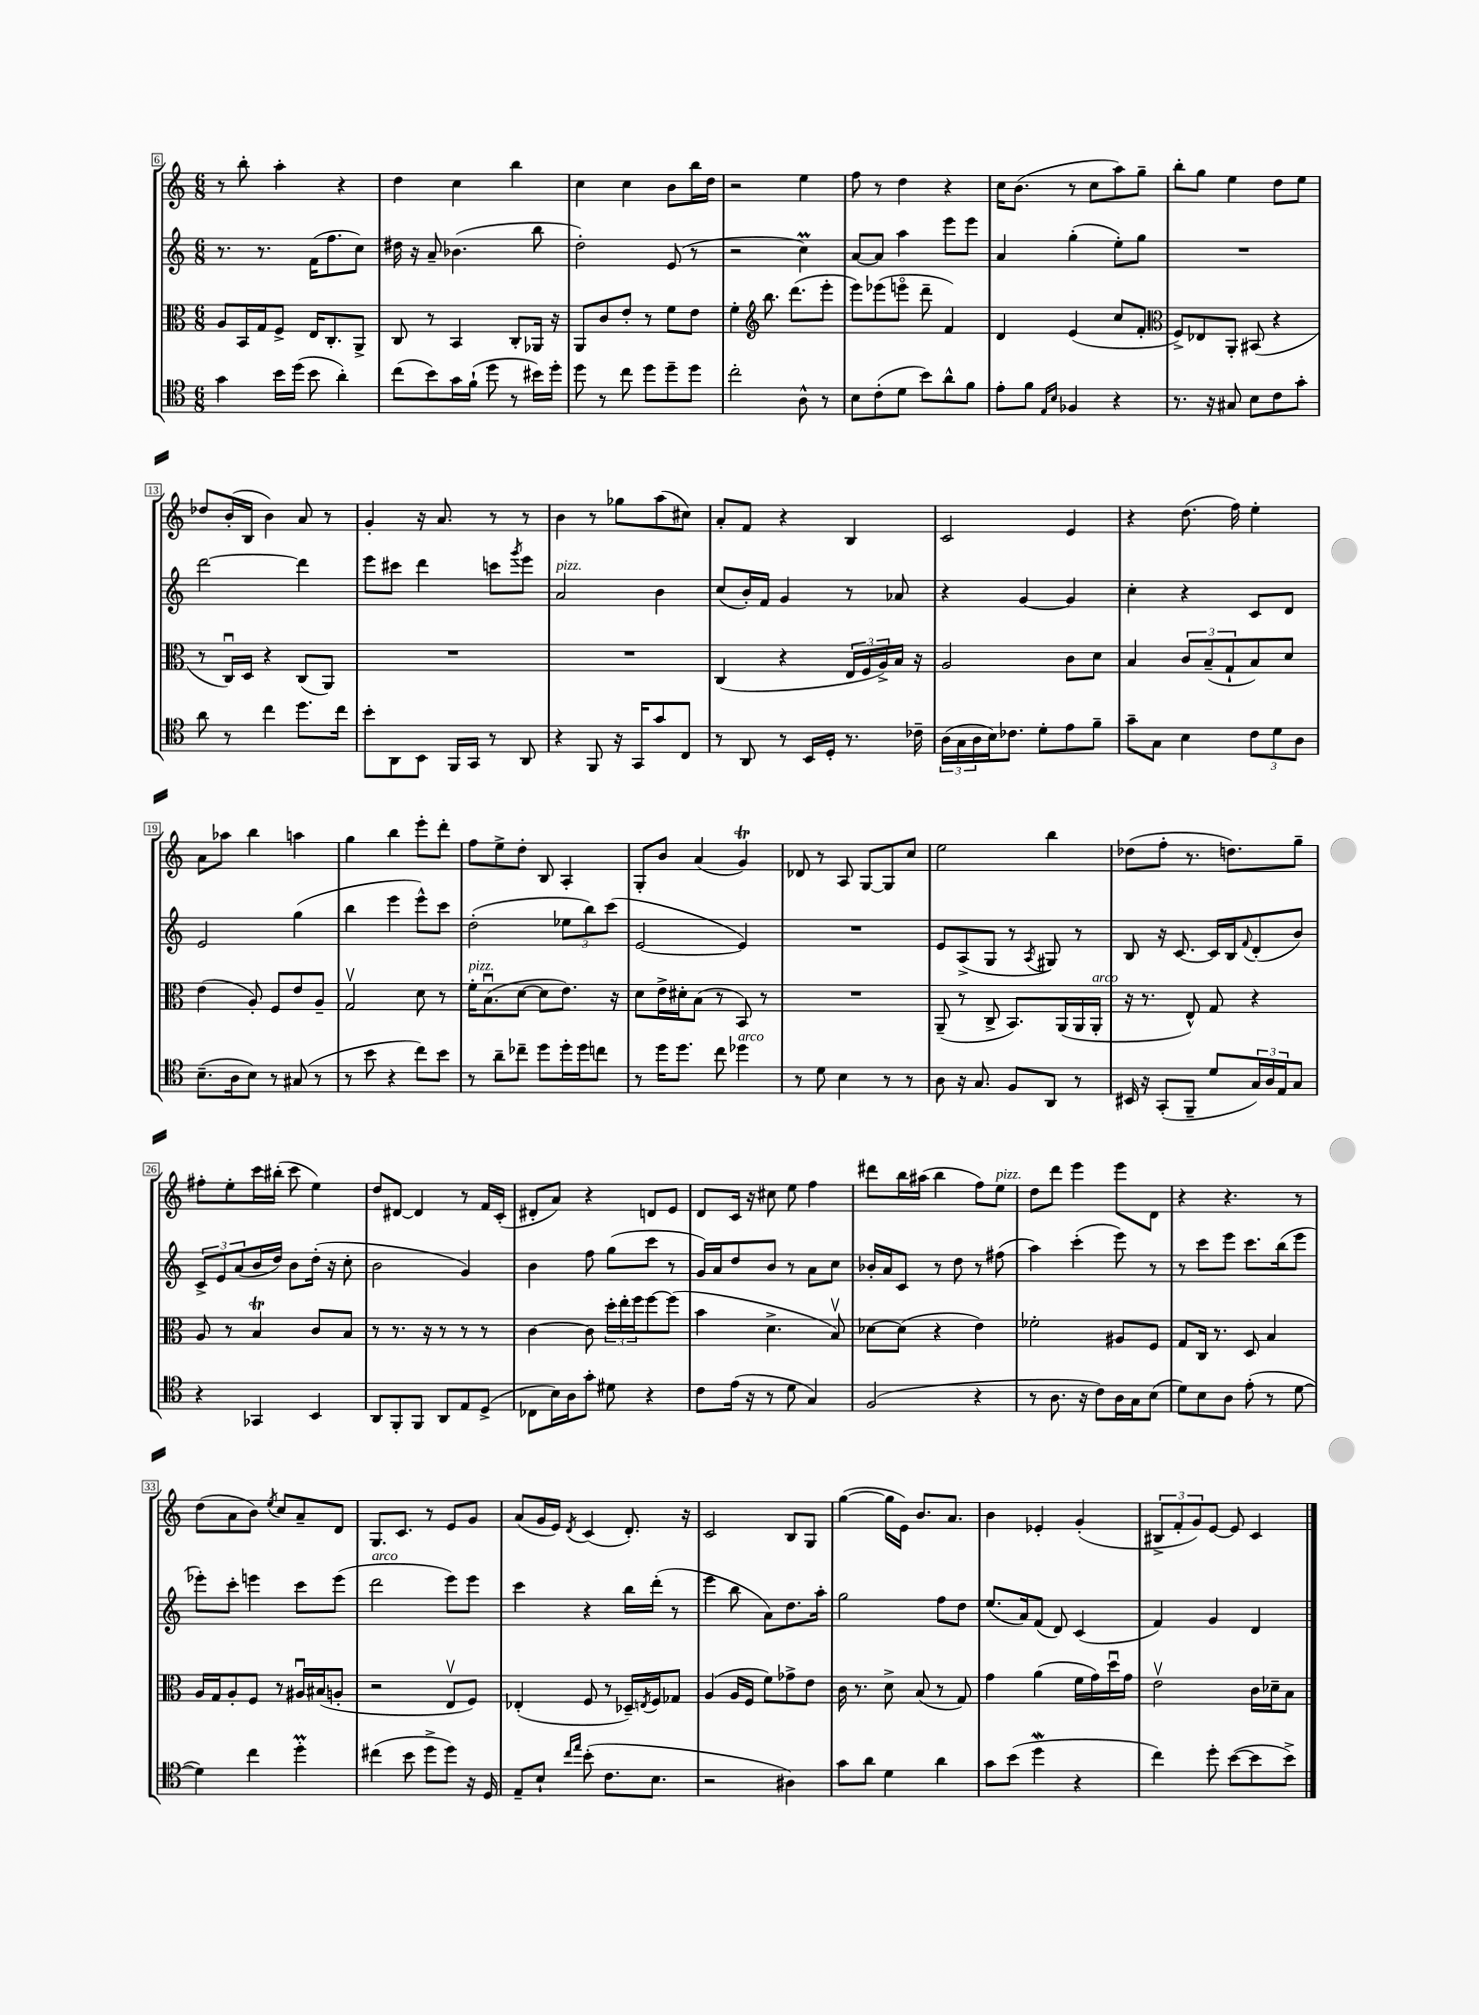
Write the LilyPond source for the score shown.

<<
\new StaffGroup <<
\new Staff = "s0" {
    \clef treble \key c \major \numericTimeSignature \time 6/8
    r8 b''8-. a''4-. r4 |
    d''4 c''4 b''4 |
    c''4 c''4 b'8 b''16 d''16 |
    r2 e''4 |
    f''8 r8 d''4 r4 |
    c''16 b'8.( r8 c''8 a''8) g''8-- |
    b''8-. g''8 e''4 d''8 e''8 |
    des''8 b'16-.( b16 b'4) a'8 r8 |
    g'4-. r16 a'8. r8 r8 |
    b'4 r8 ges''8 a''8( cis''8) |
    a'8-. f'8 r4 b4 |
    c'2 e'4 |
    r4 d''8.( f''16) e''4-. |
    a'8 aes''8 b''4 a''4 |
    g''4 b''4 e'''8-. d'''8-. |
    f''8 e''8-> d''8-. b8 a4-. |
    g8-. b'8 a'4( g'4\trill) |
    des'8 r8 a8 g8~ g8 c''8 |
    e''2 b''4 |
    des''8( f''8-. r8. d''8.) g''8-- |
    fis''8-. e''8-. c'''16 bis''16-.( c'''8 e''4) |
    d''8 dis'8~ dis'4 r8 f'16 c'16-.( |
    dis'8-. a'8) r4 d'8 e'8 |
    d'8 c'16 r16 cis''8 e''8 f''4 |
    dis'''8 b''16 ais''16( b''4 f''8) e''8^\markup { \italic "pizz." } |
    d''8 d'''8 e'''4 e'''8 d'8 |
    r4 r4. r8 |
    d''8( a'8 b'8) \acciaccatura { e''8 } c''8 a'8-- d'8 |
    g8. c'8. r8 e'8 g'8 |
    a'8( g'16 e'16) \acciaccatura { d'8 } c'4( d'8.-.) r16 |
    c'2 b8 g8 |
    g''4~( g''16 e'16) b'8. a'8. |
    b'4 ees'4-. g'4-.( |
    \tuplet 3/2 { bis8-> f'8-. g'8) } e'8~ e'8 c'4 \bar "|." |
}
\new Staff = "s1" {
    \clef treble \key c \major \numericTimeSignature \time 6/8
    r8. r8. f'16( f''8. c''8) |
    dis''16 r16 a'8-- bes'4.( b''8 |
    d''2-.) e'8( r8 |
    r2 c''4\prall) |
    a'8~ a'8 a''4 e'''8 e'''8 |
    a'4 g''4-.( e''8-.) g''8 |
    R2. |
    d'''2~ d'''4 |
    e'''8 cis'''8 d'''4 c'''8 \acciaccatura { g'''8 } e'''8 |
    a'2^\markup { \italic "pizz." } b'4 |
    c''8( b'16-.) f'16 g'4 r8 aes'8 |
    r4 g'4~ g'4 |
    c''4-. r4 c'8 d'8 |
    e'2 g''4( |
    b''4 e'''4 e'''8-^) c'''8 |
    d''2-.( \tuplet 3/2 { ees''8 b''8) c'''8( } |
    e'2~ e'4) |
    R2. |
    e'8 a8->( g8 r8 \acciaccatura { a8 } gis8) r8 |
    b8 r16 c'8.~ c'16 b16 \appoggiatura { f'8 } d'8-.( b'8) |
    \tuplet 3/2 { c'8-> e'8 a'8( } b'16 d''16) b'8 d''16-.( r16 c''8-. |
    b'2 g'4) |
    b'4 f''8 g''8( c'''8 r8 |
    g'16) a'16 d''8 b'8 r8 a'8 c''8 |
    bes'16-. a'16 c'8 r8 d''8 r8 fis''8( |
    a''4) c'''4-.( e'''8) r8 |
    r8 c'''8 e'''8 c'''8. b''16( e'''8 |
    ees'''8-.) c'''8-. e'''4 c'''8 e'''8( |
    d'''2^\markup { \italic "arco" } e'''8) e'''8 |
    c'''4 r4 b''16 d'''16-.( r8 |
    e'''4 b''8 a'8) d''8. a''16-. |
    g''2 f''8 d''8 |
    e''8.( a'16) f'8( d'8) c'4( |
    f'4) g'4 d'4 \bar "|." |
}
\new Staff = "s2" {
    \clef alto \key c \major \numericTimeSignature \time 6/8
    a8 b,16 g16 f8-> e16 c8.-. a,8-> |
    c8 r8 b,4 c8-. aes,16 r16 |
    a,8 c'8 e'8-. r8 f'8 e'8 |
    f'4-. \clef treble b''8. d'''8.( e'''8-. |
    e'''8) ees'''8( e'''8\flageolet d'''8-- f'4) |
    d'4 e'4( c''8 f'8-. |
    \clef alto f8->) ees8 a,8-. bis,8( r4 |
    r8 c16\downbow) d16 r4 c8( a,8) |
    R2. |
    R2. |
    c4( r4 \tuplet 3/2 { e16 f16 a16->) } b16 r16 |
    a2 c'8 d'8 |
    b4 \tuplet 3/2 { c'8 b8--( g8-! } b8) d'8 |
    e'4( a8-.) f8 e'8 a8-- |
    g2\upbow d'8 r8 |
    f'16-.^\markup { \italic "pizz." } b8.\downbow( d'8~ d'8 e'8.) r16 |
    d'8 e'16-> dis'16-. b8( r8 b,8) r8 |
    R2. |
    a,8--( r8 c8-> b,8.) a,16( a,16 a,16-.^\markup { \italic "arco" } |
    r16 r8. e8-^) g8 r4 |
    a8 r8 b4\trill c'8 b8 |
    r8 r8. r16 r8 r8 r8 |
    c'4~ c'8 \tuplet 3/2 { d''16-. e''16-. f''16 } f''8~ f''8( |
    b'4 d'4.-> b8\upbow) |
    des'8~ des'8( r4 e'4) |
    fes'2-. ais8 f8 |
    g8 c16 r8. d8 b4 |
    a16 g16 a8-. f8 r8 ais16\downbow bis16( a8-. |
    r2 e8\upbow f8) |
    ees4-.( f8 r8 des16--) \acciaccatura { e8 } f16 ges8 |
    a4( a16 f16 f'8) ges'8-> e'8 |
    c'16 r8. d'8-> b8( r8 g8) |
    g'4 a'4( f'16 g'16) d''16\downbow g'16 |
    e'2\upbow c'16 des'16-- b8 \bar "|." |
}
\new Staff = "s3" {
    \clef tenor \key c \major \numericTimeSignature \time 6/8
    g'4 b'16 d''16( b'8 a'4-.) |
    c''8( b'8) g'16 f'16-!( d''8 r8 bis'16) d''16-. |
    d''8 r8 c''8 d''8 d''8-- d''8 |
    c''2-. a8-^ r8 |
    b8 c'8-.( d'8 b'8) a'8-^ f'8 |
    e'8-. f'8 \grace { e16 b16 } fes4 r4 |
    r8. r16 gis8 b8 c'8 g'8-. |
    a'8 r8 c''4 d''8. c''16 |
    b'8-. a,8 b,8 f,16 g,16 r8 a,8 |
    r4 f,8 r16 g,16 g'8 c8 |
    r8 a,8 r8 b,16 d16-. r8. ces'16-- |
    \tuplet 3/2 { a16( g16 a16 } b16) ces'8. d'8-. e'8 f'8-- |
    g'8-- g8 b4 \tuplet 3/2 { c'8 d'8 a8 } |
    b8.--( a16 b8) r8 gis8( r8 |
    r8 b'8 r4 c''8) b'8 |
    r8 a'8-- ces''8-- d''8 d''16-. d''16 c''8 |
    r8 d''16 d''8. c''8 des''4^\markup { \italic "arco" } |
    r8 d'8 b4 r8 r8 |
    a8 r16 g8. f8 a,8 r8 |
    bis,16 r16 g,8-.( f,8-- d'8 \tuplet 3/2 { g16) a16 e16 } g8 |
    r4 ges,4 b,4 |
    a,8 f,8-. f,8 a,8 e8 d8->( |
    ces8 b16) a16 g'8-. dis'8 r4 |
    c'8 e'16( r16 r8 d'8 g4) |
    f2( r4 |
    r8 a8. r16 c'8) a16 g16 b8( |
    d'8) b8 a8 e'8-.( r8 d'8~ |
    d'4) c''4 d''4-.\prall |
    cis''4( b'8 d''8-> d''8) r16 d16 |
    e8-- b8-! \grace { c''16 e''16 } b'8-.( c'8. b8. |
    r2 ais4) |
    g'8 a'8 d'4 a'4 |
    g'8 b'8( d''4\mordent r4 |
    c''4) d''8-. b'8~( b'8 b'8->) \bar "|." |
}
>>
>>
\layout { \context { \Score currentBarNumber = #6 \override BarNumber.stencil = #(make-stencil-boxer 0.1 0.3 ly:text-interface::print) } }
